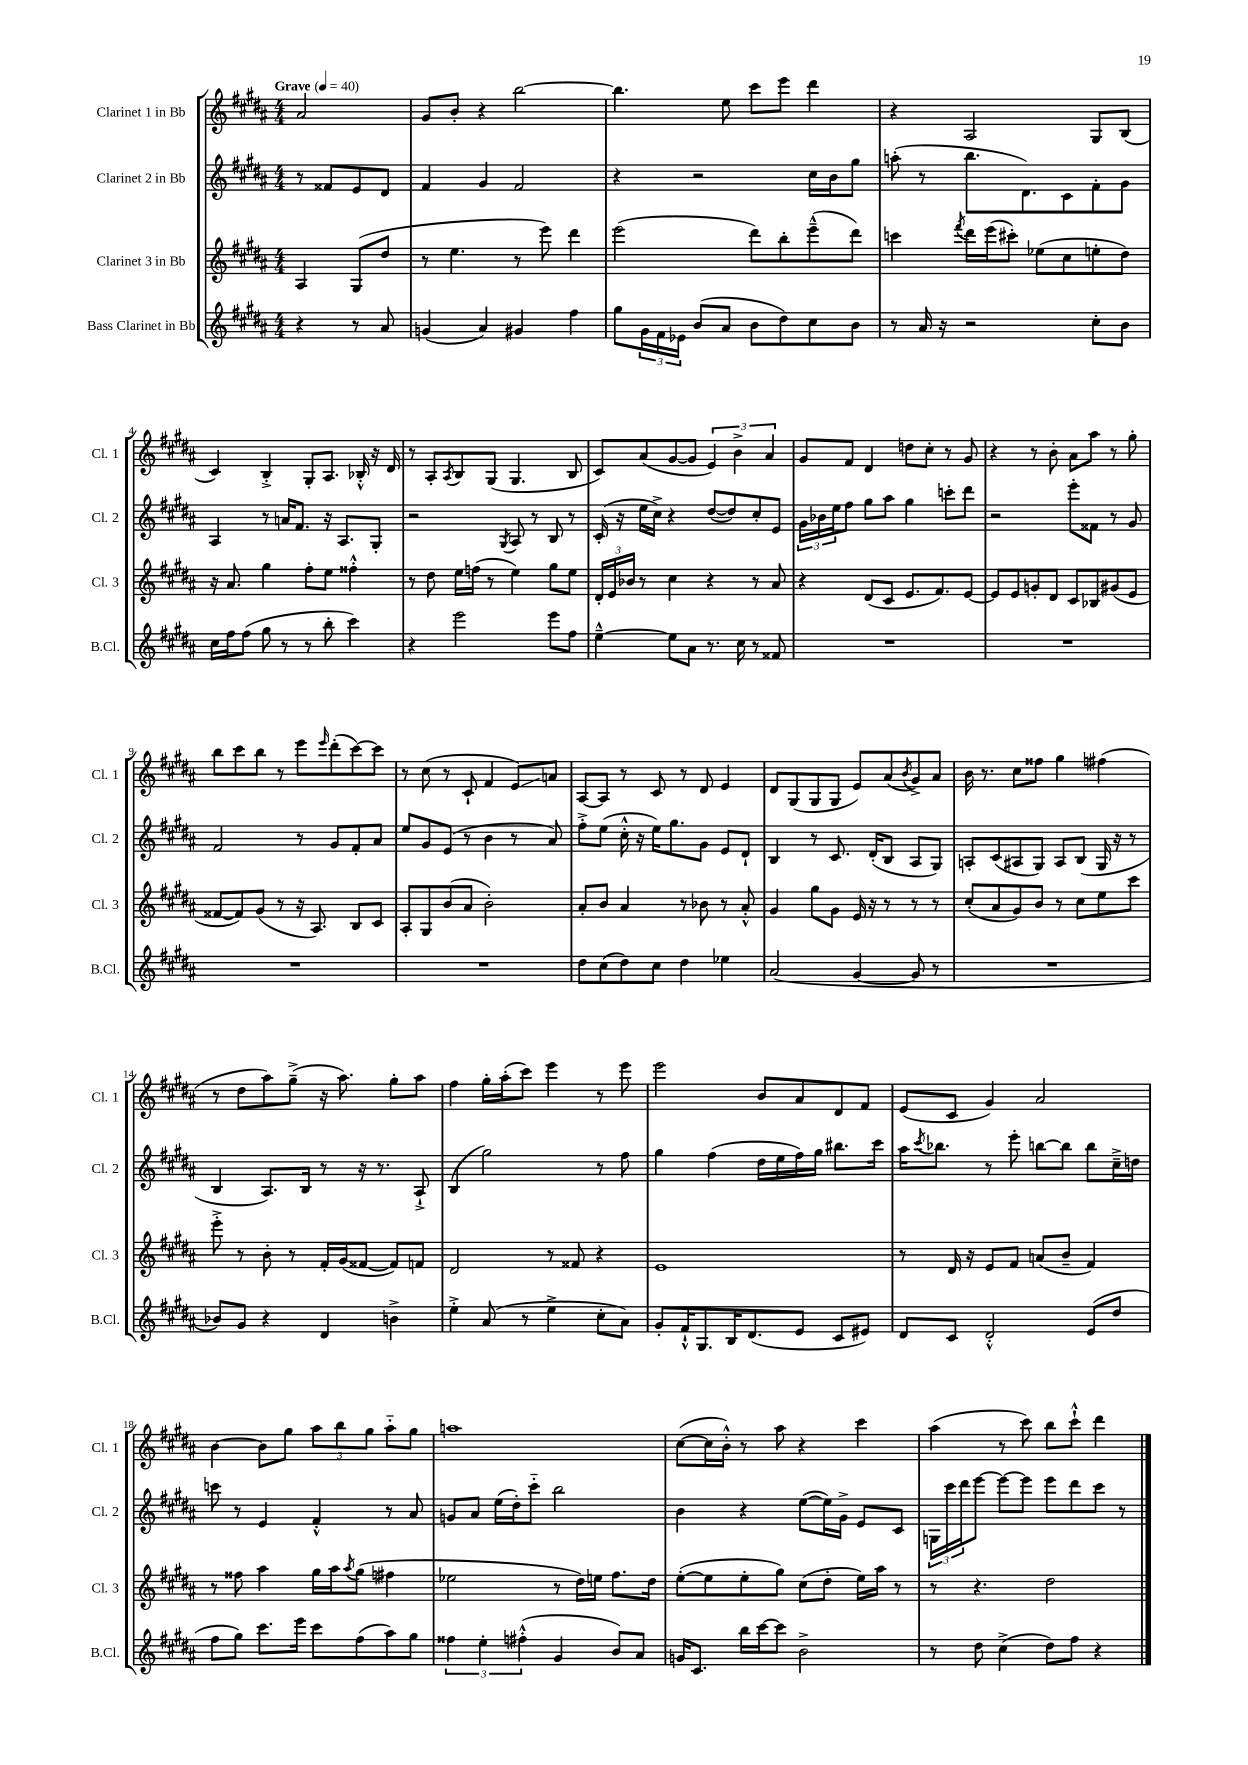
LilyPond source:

<<
\new StaffGroup <<
\new Staff = "s0" \with { instrumentName = "Clarinet 1 in Bb" shortInstrumentName = "Cl. 1" } {
    \clef treble \key b \major \numericTimeSignature \time 4/4 \partial 2 \tempo "Grave" 4 = 40
    ais'2 |
    gis'8 b'8-. r4 b''2~ |
    b''4. e''8 cis'''8 e'''8 dis'''4 |
    r4 ais2 gis8 b8( |
    cis'4) b4-.-> gis8-. ais8. bes16-.-^ r16 dis'16 |
    r8 ais8-. \acciaccatura { ais8 } b8 gis8( gis4. b8 |
    cis'8) ais'8( gis'8~ gis'8 \tuplet 3/2 { e'4) b'4-> ais'4 } |
    gis'8 fis'8 dis'4 d''8 cis''8-. r8 gis'8 |
    r4 r8 b'8-. ais'8 ais''8 r8 gis''8-. |
    b''8 cis'''8 b''8 r8 e'''8 \grace { e'''16 } dis'''8-.( cis'''8~) cis'''8 |
    r8 cis''8( r8 cis'8-! fis'4 e'8\glissando) a'8 |
    ais8~ ais8 r8 cis'8 r8 dis'8 e'4 |
    dis'8 gis8( gis8 gis8 e'8) ais'8( \acciaccatura { b'8 } gis'8->) ais'8 |
    b'16 r8. cis''8 fisis''8 gis''4 fis''4( |
    r8 dis''8 ais''8) gis''8--->( r16 ais''8.) gis''8-. ais''8 |
    fis''4 gis''16-. ais''16-.( cis'''8) e'''4 r8 e'''8 |
    e'''2 b'8 ais'8 dis'8 fis'8 |
    e'8( cis'8 gis'4) ais'2 |
    b'4~ b'8 gis''8 \tuplet 3/2 { ais''8 b''8 gis''8 } ais''8-_ gis''8 |
    a''1 |
    cis''8~( cis''16 b'16-.-^) r8 ais''8 r4 cis'''4 |
    ais''4( r8 cis'''8) b''8 cis'''8-!-^ dis'''4 \bar "|." |
}
\new Staff = "s1" \with { instrumentName = "Clarinet 2 in Bb" shortInstrumentName = "Cl. 2" } {
    \clef treble \key b \major \numericTimeSignature \time 4/4 \partial 2
    r8 fisis'8 e'8 dis'8 |
    fis'4 gis'4 fis'2 |
    r4 r2 cis''16 b'16 gis''8 |
    a''8-.( r8 b''8. dis'8.) cis'8 fis'8-. gis'8 |
    ais4 r8 a'16 fis'8. r16 ais8. gis8-. |
    r2 \acciaccatura { gis8 } ais8 r8 b8 r8 |
    cis'16-.( r16 e''16 cis''16->) r4 dis''8~( dis''8) cis''8-. e'8 |
    \tuplet 3/2 { gis'16 bes'16 e''16 } fis''8 gis''8 ais''8 gis''4 c'''8-. dis'''8 |
    r2 e'''8-. fisis'8 r8 gis'8 |
    fis'2 r8 gis'8 fis'8-. ais'8 |
    e''8 gis'8 e'8( r8 b'4 r8 ais'8) |
    fis''8-.-> e''8( cis''16-.-^ r16 e''16) gis''8. gis'8 e'8 dis'8-! |
    b4 r8 cis'8. dis'16-.( b8 ais8 gis8) |
    a8-. cis'8( ais8 gis8) ais8 b8( gis16 r16 r8 |
    b4 ais8.) b16 r8 r16 r8. ais8-!-> |
    b4( gis''2) r8 fis''8 |
    gis''4 fis''4( dis''16 e''16 fis''16) gis''16 bis''8. cis'''16 |
    ais''16 \acciaccatura { cis'''8 } bes''8. r8 e'''8-. b''8~ b''8 b''8 cis''16---> d''16 |
    c'''8 r8 e'4 fis'4-.-^ r8 ais'8 |
    g'8 ais'8 e''16( dis''16-.) cis'''8-_ b''2 |
    b'4 r4 e''8~( e''16) gis'16-> e'8 cis'8 |
    \tuplet 3/2 { g16 cis'''16 dis'''16 } e'''8~ e'''8~ e'''8 e'''8 dis'''8 cis'''8 r8 \bar "|." |
}
\new Staff = "s2" \with { instrumentName = "Clarinet 3 in Bb" shortInstrumentName = "Cl. 3" } {
    \clef treble \key b \major \numericTimeSignature \time 4/4 \partial 2
    ais4 gis8( dis''8 |
    r8 e''4. r8 e'''8) dis'''4 |
    e'''2( dis'''8) b''8-. e'''8---^( dis'''8) |
    c'''4 \acciaccatura { fis'''8 } dis'''16 e'''16( cis'''8-.) ees''8( cis''8 e''8-. dis''8) |
    r16 ais'8. gis''4 fis''8-. e''8 fisis''4-.-^ |
    r8 dis''8 e''16 f''16( r8 e''4) gis''8 e''8 |
    \tuplet 3/2 { dis'16-. e'16 bes'16 } r8 cis''4 r4 r8 ais'8 |
    r4 dis'8( cis'8 e'8. fis'8.) e'8~ |
    e'8 e'8 g'8-. dis'8 cis'8 bes8 gis'8( e'8 |
    fisis'8~ fisis'8) gis'8( r8 r16 ais8.) b8 cis'8 |
    ais8-. gis8 b'8( ais'8 b'2-.) |
    ais'8-. b'8 ais'4 r8 bes'8 r8 ais'8-.-^ |
    gis'4 gis''8 gis'8 e'16 r16 r8 r8 r8 |
    cis''8-.( ais'8 gis'8) b'8 r8 cis''8 e''8 cis'''8 |
    e'''8-.-> r8 b'8-. r8 fis'16-. gis'16( fisis'8~ fisis'8) f'8 |
    dis'2 r8 fisis'8 r4 |
    e'1 |
    r8 dis'16 r16 e'8 fis'8 a'8( b'8-- fis'4) |
    r8 fisis''8 ais''4 gis''16 ais''16 \acciaccatura { ais''8 } gis''8( fis''4 |
    ees''2 r8 dis''16) e''16 fis''8. dis''16 |
    e''8~-.( e''8 e''8-. gis''8) cis''8( dis''8-. e''16) ais''16 r8 |
    r8 r4. dis''2 \bar "|." |
}
\new Staff = "s3" \with { instrumentName = "Bass Clarinet in Bb" shortInstrumentName = "B.Cl." } {
    \clef treble \key b \major \numericTimeSignature \time 4/4 \partial 2
    r4 r8 ais'8 |
    g'4( ais'4) gis'4 fis''4 |
    gis''8 \tuplet 3/2 { gis'16 fis'16 ees'16 } b'8( ais'8 b'8 dis''8) cis''8 b'8 |
    r8 ais'16 r16 r2 cis''8-. b'8 |
    cis''16 fis''16 fis''8( gis''8 r8 r8 b''8-. cis'''4) |
    r4 e'''2 e'''8 fis''8 |
    e''4~---^ e''8 ais'8 r8. cis''16 r8 fisis'8 |
    R1 |
    R1 |
    R1 |
    R1 |
    dis''8 cis''8( dis''8) cis''8 dis''4 ees''4 |
    ais'2( gis'4~ gis'8 r8 |
    R1 |
    bes'8) gis'8 r4 dis'4 b'4-> |
    e''4-.-> ais'8( r8 e''4-> cis''8-. ais'8) |
    gis'8-. fis'16-!-^ gis8. b16 dis'8.( e'8 cis'8 eis'8) |
    dis'8 cis'8 dis'2-.-^ e'8( dis''8 |
    fis''8 gis''8) cis'''8. e'''16 cis'''8 fis''8( ais''8) gis''8 |
    \tuplet 3/2 { fisis''4 e''4-. fis''4-.-^( } gis'4 b'8) ais'8 |
    g'16 cis'8. b''16 cis'''16~ cis'''8 b'2-> |
    r8 dis''8 cis''4->( dis''8) fis''8 r4 \bar "|." |
}
>>
>>
